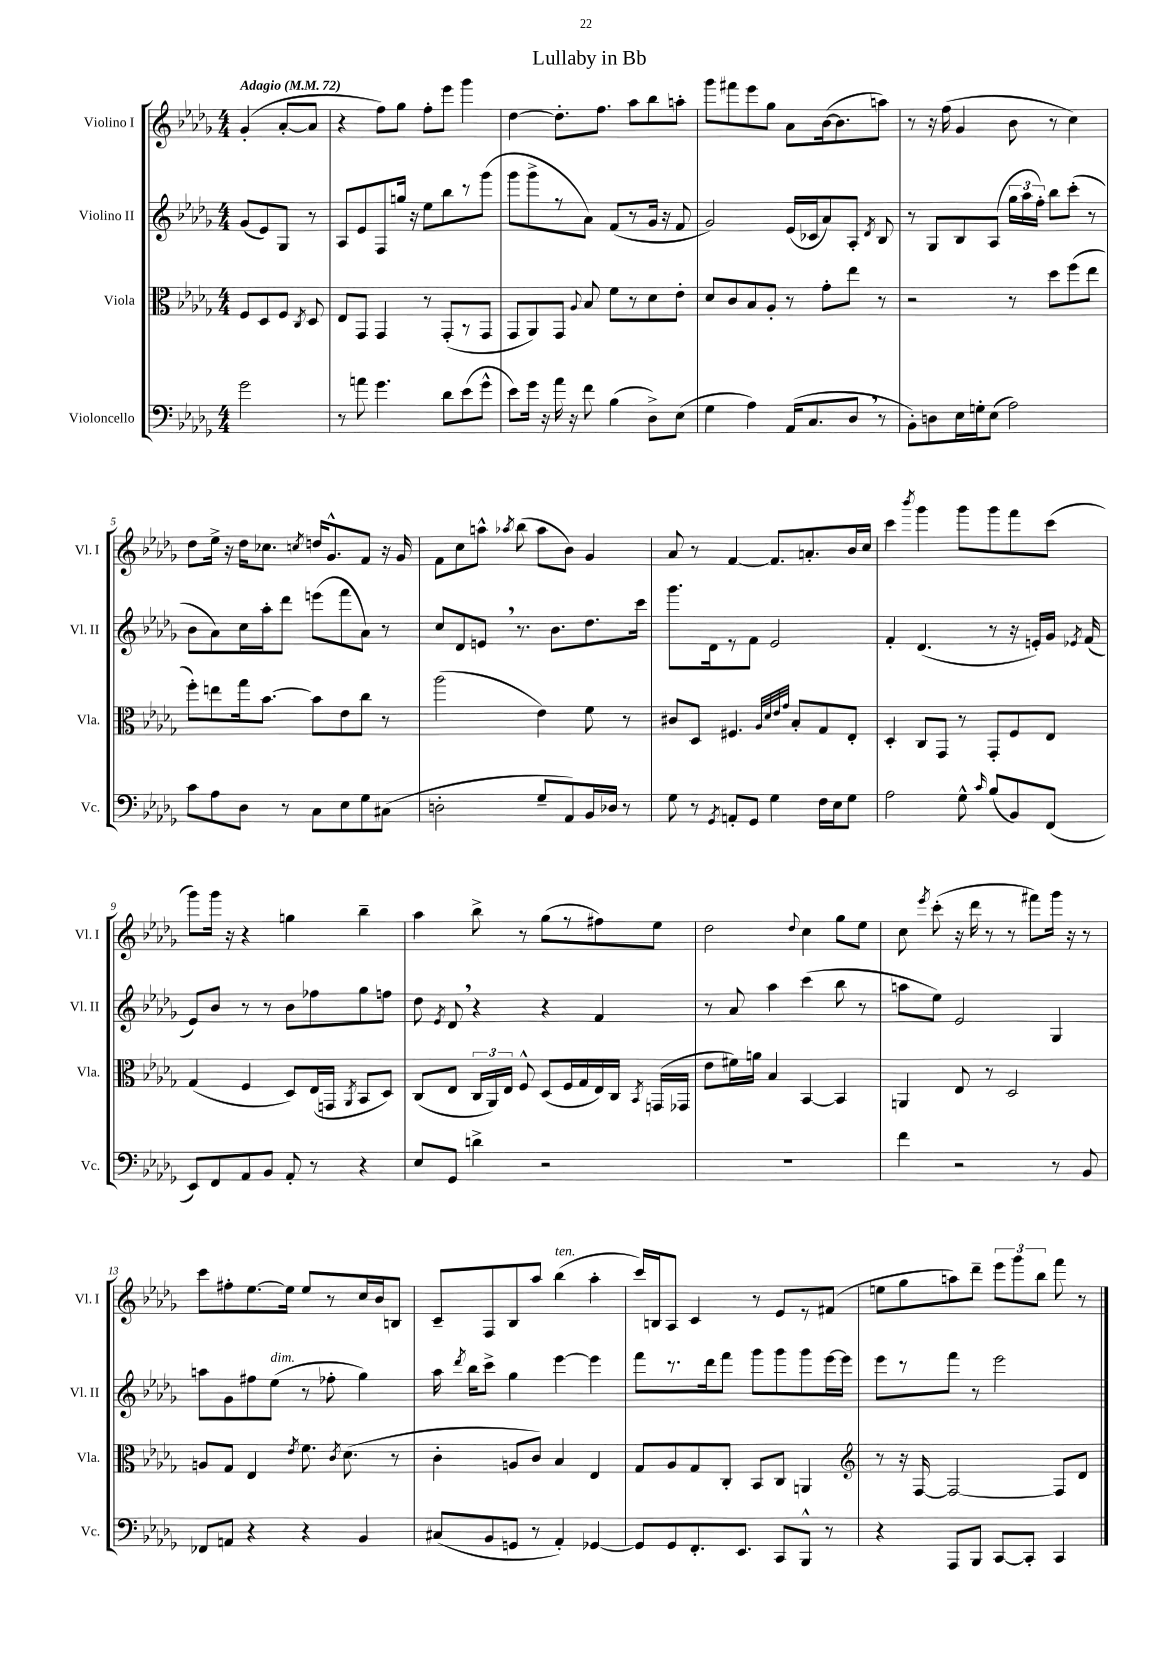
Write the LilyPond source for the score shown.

\header { title = "Lullaby in Bb" }
<<
\new StaffGroup <<
\new Staff = "s0" \with { instrumentName = "Violino I" shortInstrumentName = "Vl. I" } {
    \clef treble \key des \major \numericTimeSignature \time 4/4 \partial 2 \tempo "Adagio" 4 = 72
    \autoBeamOff ges'4-.( aes'8[~-. aes'8] |
    r4 f''8[) ges''8] f''8[-. ees'''8] ges'''4 |
    des''4~ des''8.[-. f''8.] aes''8[ bes''8 a''8]-. |
    ges'''8[ fis'''8 ees'''8 ges''8] aes'8[ bes'16~( bes'8. a''8]) |
    r8 r16 f''16( ges'4 bes'8 r8 c''4) |
    des''8[ ees''16]-> r16 des''16[ ces''8.] \acciaccatura { c''8 } d''16[ ges'8.-^ f'8] r16 ges'16 |
    f'8[ c''8 a''8]-^ \acciaccatura { aes''8 } bes''8( aes''8[ bes'8]) ges'4 |
    aes'8 r8 f'4~ f'8.[ a'8.-. bes'16 c''16] |
    c'''4 \acciaccatura { bes'''8 } ges'''4 ges'''8[ ges'''8 f'''8 c'''8]( |
    ges'''8[) ges'''16] r16 r4 g''4 bes''4-- |
    aes''4 bes''8-> r8 ges''8[( r8 fis''8) ees''8] |
    des''2 \appoggiatura { des''8 } c''4 ges''8[ ees''8] |
    c''8 \acciaccatura { ees'''8 } c'''8-.( r16 des'''16 r8 r8 fis'''8[) ges'''16] r16 r8 |
    c'''8[ fis''8-. ees''8.~ ees''16] ees''8[ r8 c''16 bes'16 b8] |
    c'8[-- f8 bes8 aes''8] bes''4^\markup { \italic "ten." }( aes''4-. |
    c'''16[) b16 aes8] c'4 r8 ees'8[ r8 fis'8]( |
    e''8[ ges''8 a''8) des'''8]-- \tuplet 3/2 { ees'''8[ ges'''8 bes''8] } f'''8 r8 \bar "|." |
}
\new Staff = "s1" \with { instrumentName = "Violino II" shortInstrumentName = "Vl. II" } {
    \clef treble \key des \major \numericTimeSignature \time 4/4 \partial 2
    \autoBeamOff ges'8[( ees'8) ges8] r8 |
    aes8[ ees'8 f8 g''16] r16 ees''8[ bes''8 r8 ges'''8]( |
    ges'''8[ ges'''8-> r8 aes'8]) f'8[( r8 ges'16] r16 f'8 |
    ges'2) ees'16[( ces'16 aes'8) aes8]-. \acciaccatura { des'8 } bes8 |
    r8 ges8[ bes8 aes8]( \tuplet 3/2 { ges''16[ aes''16 f''16]-.) } bes''8[ c'''8]-.( r8 |
    bes'8[ aes'8) c''16 aes''16-. des'''8] e'''8[( f'''8 aes'8]) r8 |
    c''8[ des'8 e'8] \breathe r8. bes'8.[ des''8. c'''16] |
    ges'''8.[ des'16 r8 f'8] ees'2 |
    f'4-. des'4.( r8 r16 e'16[-.) ges'16] \acciaccatura { ees'8 } f'16( |
    ees'8[) bes'8] r8 r8 bes'8[ fes''8 ges''8 f''8] |
    des''8 \acciaccatura { ees'8 } des'8 \breathe r4 r4 f'4 |
    r8 aes'8 aes''4 c'''4( bes''8 r8 |
    a''8[ ees''8]) ees'2 ges4 |
    a''8[ ges'8 fis''8 ees''8]^\markup { \italic "dim." }( r8 fes''8-. ges''4) |
    aes''16 \acciaccatura { des'''8 } bes''16[ c'''8]-> ges''4 ees'''4~ ees'''4 |
    f'''8[ r8. des'''16 f'''8] ges'''8[ ges'''8 ges'''8 ees'''16~ ees'''16] |
    ees'''8[ r8 f'''8] r8 ees'''2 \bar "|." |
}
\new Staff = "s2" \with { instrumentName = "Viola" shortInstrumentName = "Vla." } {
    \clef alto \key des \major \numericTimeSignature \time 4/4 \partial 2
    \autoBeamOff f8[ des8 f8] \acciaccatura { c8 } des8 |
    ees8[ ges,8] ges,4 r8 ges,8[-.( r8 ges,8] |
    ges,8[ aes,8) ges,8] \appoggiatura { aes8 } bes8 f'8[ r8 des'8 ees'8]-. |
    des'8[ c'8 bes8 aes8]-. r8 ges'8[-. ees''8] r8 |
    r2 r8 des''8[ f''8( ees''8] |
    f''8[-.) e''8 ges''16 bes'8.]~ bes'8[ ees'8 c''8] r8 |
    aes''2( ees'4) f'8 r8 |
    cis'8[ des8] fis4. \grace { aes32[ des'32 ees'32 ges'32] } bes8[-. ges8 ees8]-. |
    des4-. c8[ ges,8] r8 ges,8[-. f8 ees8] |
    ges4( f4 des8[) ees16( g,16] \acciaccatura { aes,8 } bes,8[ des8]) |
    c8[( ees8] \tuplet 3/2 { c16[ aes,16) ees16] } f8-^ des8[( f16 ges16 ees16) c16] \acciaccatura { bes,8 } g,16[( ges,16] |
    ees'8[ fis'16) a'16] bes4 bes,4~ bes,4 |
    a,4 ees8 r8 des2 |
    a8[ ges8] ees4 \acciaccatura { ees'8 } f'8. \acciaccatura { c'8 } des'8.( r8 |
    c'4-. a8[ c'8]) bes4 ees4 |
    ges8[ aes8 ges8 c8]-. bes,8[ c8] a,4 |
    \clef treble r8 r16 f16~ f2~ f8[ des'8] \bar "|." |
}
\new Staff = "s3" \with { instrumentName = "Violoncello" shortInstrumentName = "Vc." } {
    \clef bass \key des \major \numericTimeSignature \time 4/4 \partial 2
    \autoBeamOff ges'2 |
    r8 a'8 ges'4. des'8[ ees'8( ges'8]-^ |
    ees'8[) ges'16] r16 aes'16 r16 f'8 bes4( des8[->) ees8]( |
    ges4 aes4) aes,16[( c8. des8] \breathe r8 |
    bes,8[-.) d8 ees16 g16-. ees8]( aes2) |
    c'8[ aes8 des8] r8 c8[ ees8 ges8 cis8]( |
    d2-. ges8[-- aes,8) bes,16 des16] r8 |
    ges8 r8 \acciaccatura { ges,8 } a,8[-. ges,8] ges4 f16[ ees16 ges8] |
    aes2 ges8-^ \grace { c'16 } bes8[( bes,8) f,8]( |
    ees,8[) f,8 aes,8 bes,8] aes,8-. r8 r4 |
    ees8[ ges,8] d'4-> r2 |
    R1 |
    f'4 r2 r8 bes,8 |
    fes,8[ a,8] r4 r4 bes,4 |
    cis8[( bes,8 g,8] r8 aes,4-.) ges,4~ |
    ges,8[ ges,8 f,8.-. ees,8.] c,8[ bes,,8]-^ r8 |
    r4 aes,,8[ bes,,8] c,8[~ c,8]-. c,4 \bar "|." |
}
>>
>>
